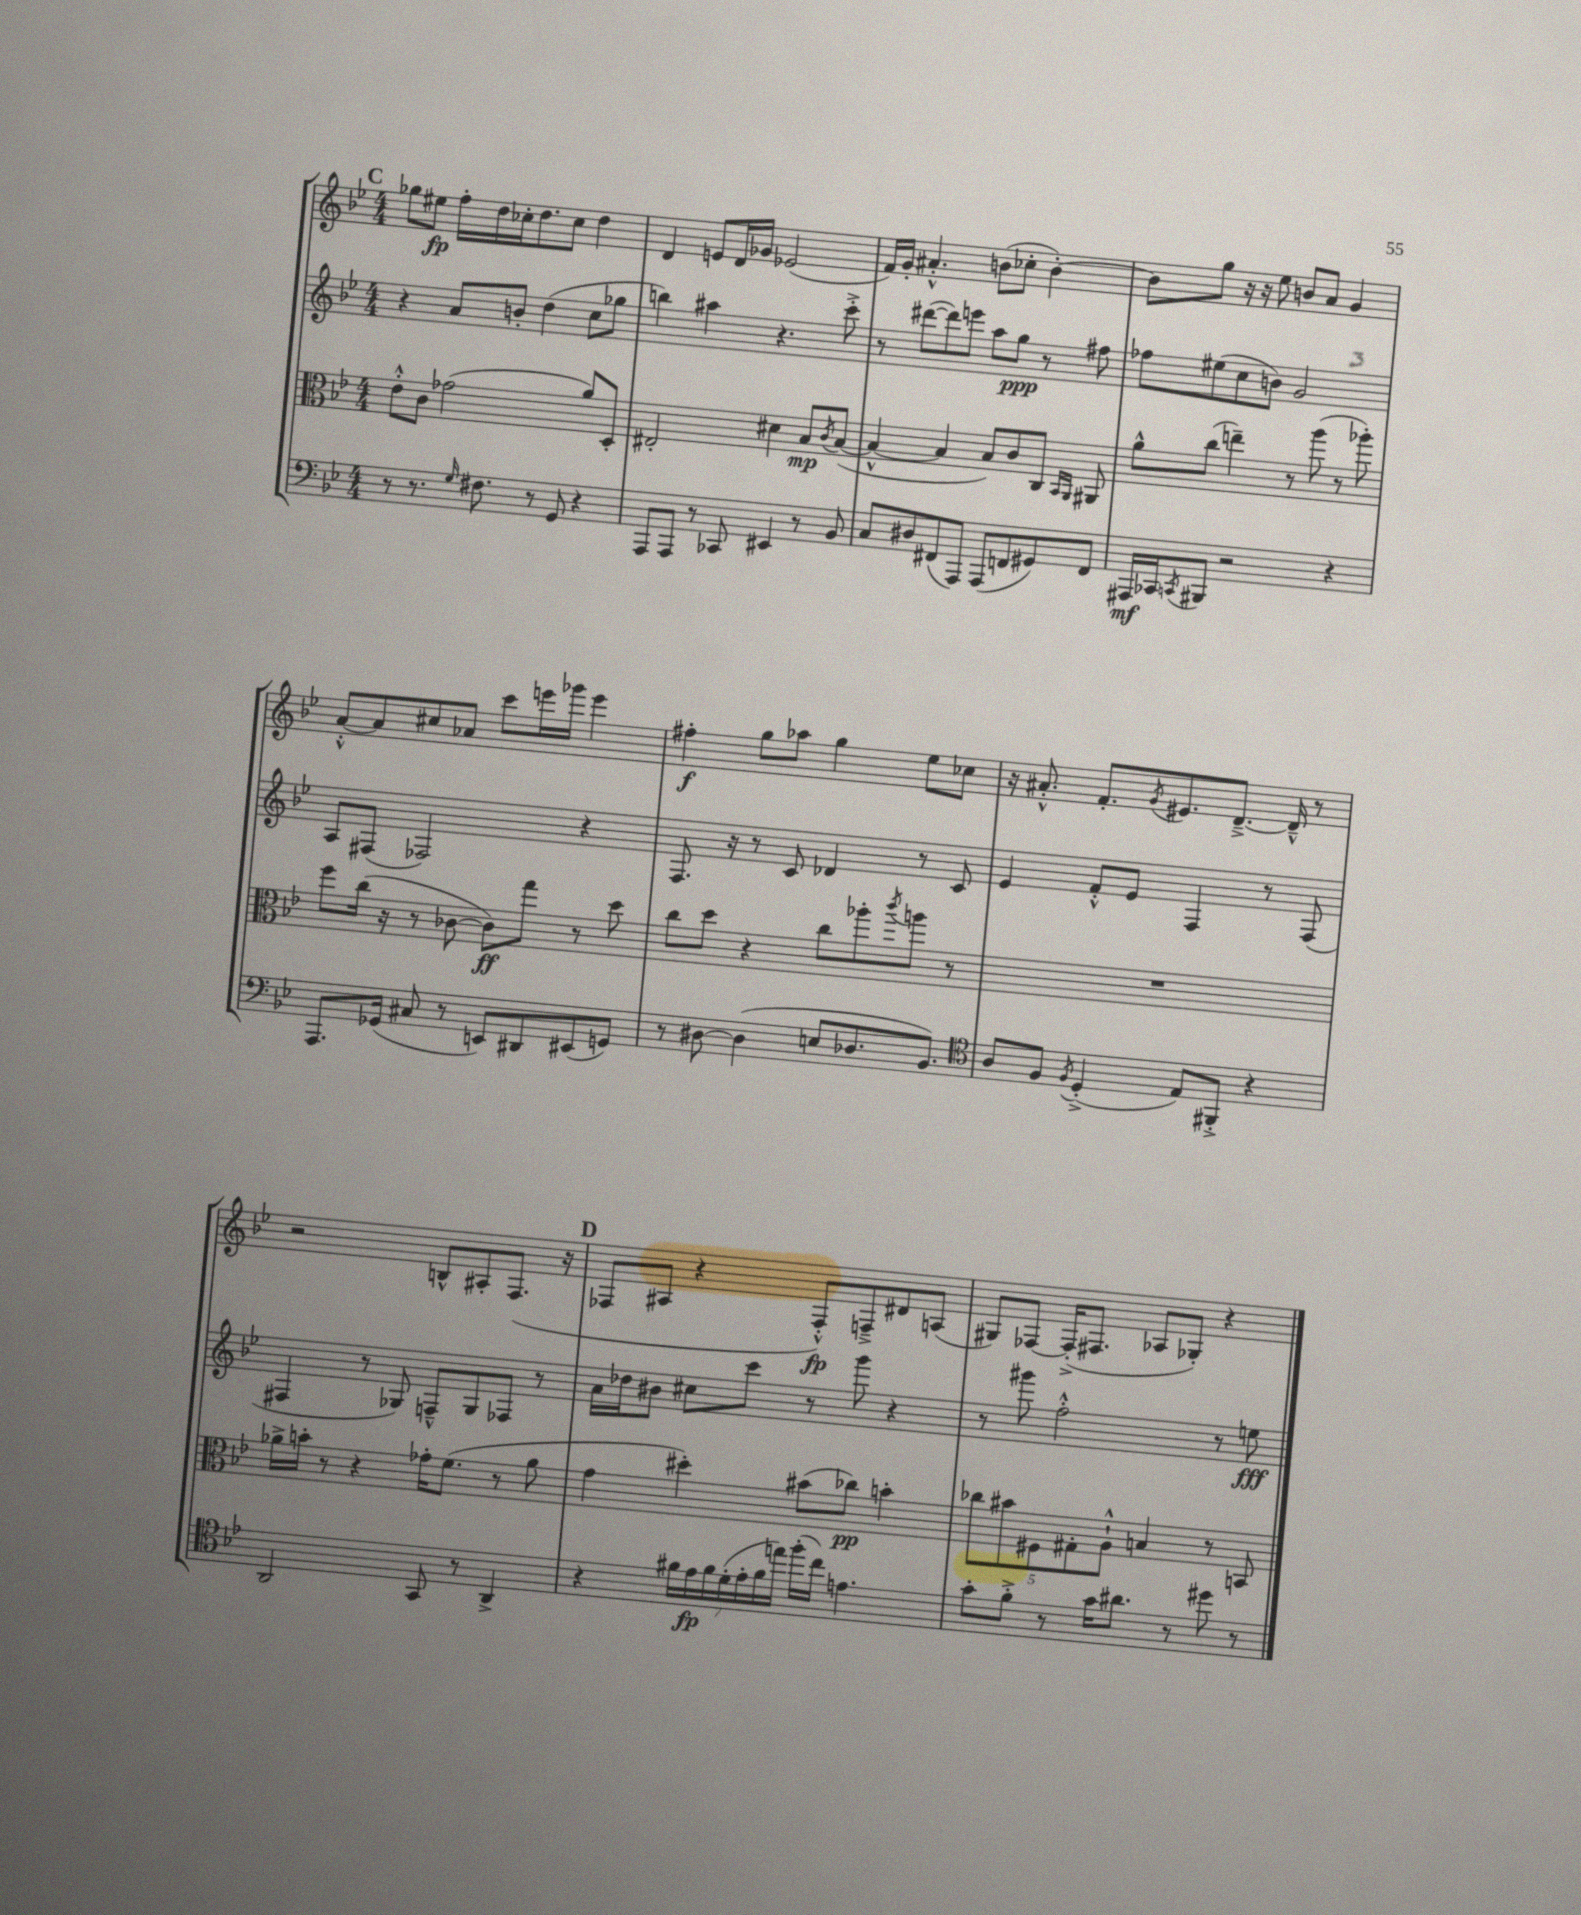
<<
\new StaffGroup <<
\new Staff = "s0" {
    \clef treble \key bes \major \numericTimeSignature \time 4/4
    \mark \markup { \bold "C" } ges''8 eis''8\fp f''16-. d''16 ces''16-. d''8. ces''8 d''4 |
    d'4 e'8 d'16 ges'16 ees'2( |
    f'16) g'16-. ais'4.-.-^ b'8( ces''8-. b'4~-.) |
    b'8 g''8 r16 r16 ees''8 b'8 a'8 g'4 |
    a'8~-.-^ a'8 cis''8 aes'8 c'''8 e'''16 ges'''16 e'''4 |
    fis''4-.\f g''8 aes''8 g''4 ees''8 ces''8 |
    r16 ais'8.-.-^ f'8.-. \acciaccatura { g'8 } eis'8. d'8.~---> d'16---^ r8 |
    r2 b8-^ ais8-. f8.( r16 |
    \mark \markup { \bold "D" } fes8 ais8 r4 fes8-.-^\fp) f8---> dis'8 a8( |
    gis8) fes8~ fes16-.->( fis8. aes8 ges8-.) r4 \bar "|." |
}
\new Staff = "s1" {
    \clef treble \key bes \major \numericTimeSignature \time 4/4
    \mark \markup { \bold "C" } r4 a'8 b'8-. d''4( c''8 ges''8 |
    b''4) ais''4 r4. c'''8-.-> |
    r8 dis'''8~( dis'''8) e'''8 a''8 g''8\ppp r8 fis''8 |
    fes''8 eis''8( c''8 b'8) g'2 |
    a8 fis8( fes2) r4 |
    f8. r16 r8 c'8 des'4 r8 c'8 |
    ees'4 f'8-.-^ ees'8 f4 r8 f8( |
    fis4 r8 ges8) f8---^ ges8 fes8 r8 |
    \mark \markup { \bold "D" } a'16 des''16 bis'8 cis''8 c'''8 r8 g'''8 r4 |
    r8 gis'''8 f''2-.-^ r8 e''8\fff \bar "|." |
}
\new Staff = "s2" {
    \clef alto \key bes \major \numericTimeSignature \time 4/4
    \mark \markup { \bold "C" } ees'8-.-^ c'8 ges'2( a'8) d8-. |
    eis2-. dis'4 bes8\mp \acciaccatura { c'8 } bes8~( |
    bes4~-^ bes4 bes8) c'8 c8 \grace { bes,16 a,16 } ais,8 |
    a'8-^ c''8( e''4--) r8 a''8( r8 aes''8-.) |
    f''8 c''16( r16 r8 ces'8~ ces'8\ff) g''8 r8 d''8 |
    c''8 d''8 r4 c''8 aes''8-. \acciaccatura { c'''8 } a''8 r8 |
    R1 |
    aes'16-> b'16-. r8 r4 ges'16-. f'8.( r8 aes'8 |
    \mark \markup { \bold "D" } g'4 dis''4-.) bis'8( ces''8\pp) b'4-. |
    \tuplet 5/4 { ces''8 bis'8 fis8 gis8-. a8-!-^ } b4 r8 b,8 \bar "|." |
}
\new Staff = "s3" {
    \clef bass \key bes \major \numericTimeSignature \time 4/4
    \mark \markup { \bold "C" } r8 r8. \grace { g16 } fis8. r8 g,8 r4 |
    a,,8 a,,8 r8 ces,8 eis,4 r8 bes,8 |
    c8 dis8 fis,8( a,,8) a,,8( f,8 gis,8) f,8 |
    ais,,16\mf ces,16 \acciaccatura { c,8 } bis,,8 r2 r4 |
    a,,8. ges,16( cis8 r8 e,8) dis,8 eis,8( g,8) |
    r8 dis8~ dis4( e8 des8. bes,8.) |
    \clef tenor a8 f8 \acciaccatura { f8 } d4-.->( ees8) fis,8-.-> r4 |
    a,2 g,8 r8 a,4-> |
    \mark \markup { \bold "D" } r4 \tuplet 7/4 { fis'16 ees'16\fp fis'16 d'16-.( ees'16-. fis'16 e''16) } f''16-.( c''16) e'4. |
    g'8-. f'8-.-> r8 g'16 ais'8. r8 dis''8 r8 \bar "|." |
}
>>
>>
\layout { \context { \Score \remove "Bar_number_engraver" } }
